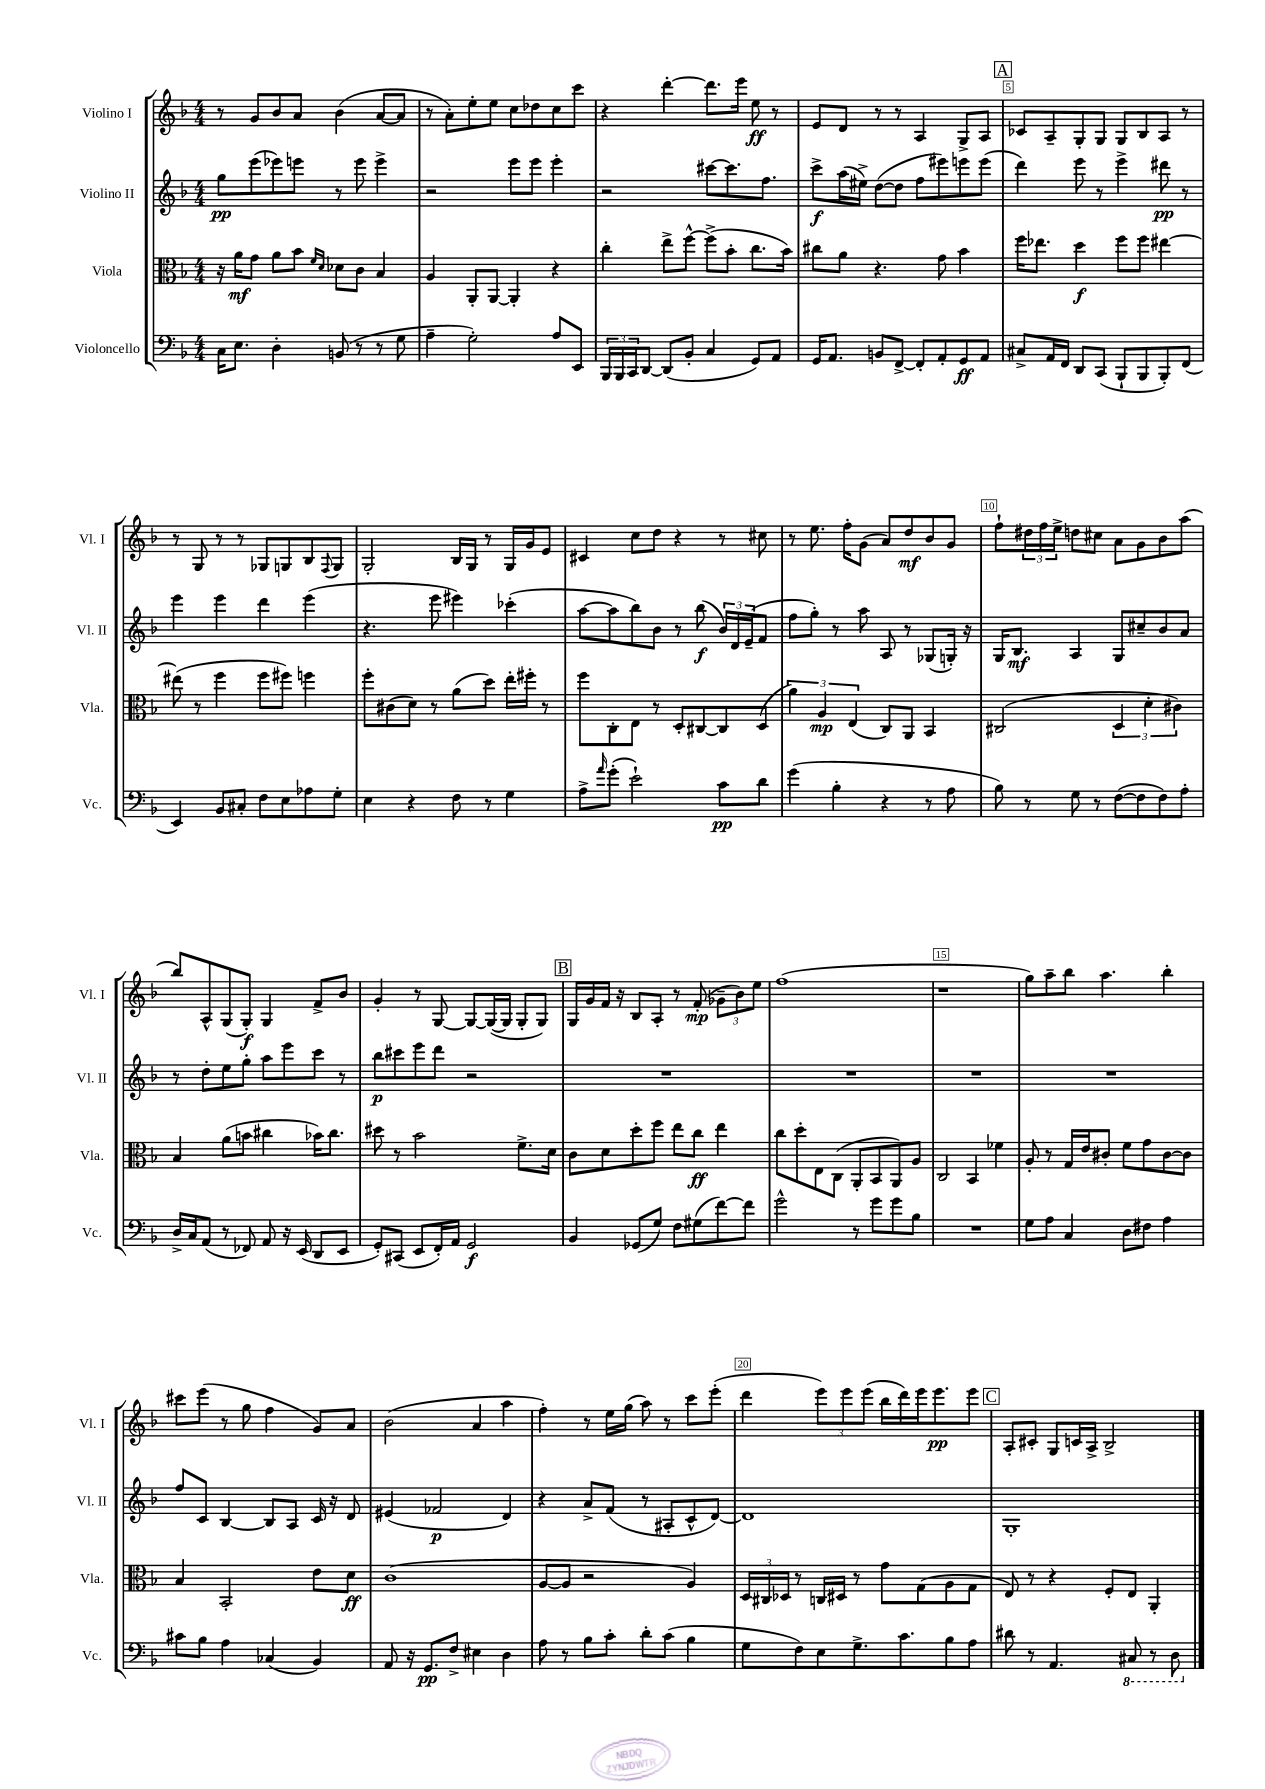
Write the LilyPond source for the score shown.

<<
\new StaffGroup <<
\new Staff = "s0" \with { instrumentName = "Violino I" shortInstrumentName = "Vl. I" } {
    \clef treble \key f \major \numericTimeSignature \time 4/4
    r8 g'8 bes'8 a'8 bes'4( a'8~ a'8 |
    r8 a'8-.) e''8-. e''8 c''8 des''8 c''8 c'''8 |
    r4 d'''4~-. d'''8. e'''16 e''8\ff r8 |
    e'8 d'8 r8 r8 a4 g8-> a8 |
    \mark \markup { \box "A" } ces'8 a8-- g8-. g8 g8 bes8 a8 r8 |
    r8 g8 r8 r8 ges8 g8 bes8 \appoggiatura { f8 } g8 |
    g2-. bes16 g16 r8 g16 g'16 e'8 |
    cis'4 c''8 d''8 r4 r8 cis''8 |
    r8 e''8. f''16-. g'8( a'8) d''8\mf bes'8 g'8 |
    f''8-! \tuplet 3/2 { dis''16 f''16 e''16-> } d''8 cis''8 a'8 g'8 bes'8 a''8( |
    bes''8) a8-^ g8( g8-.\f) g4 f'8-> bes'8 |
    g'4-. r8 g8~ g8~ g16~( g16 g8-. g8) |
    \mark \markup { \box "B" } g16 g'16 f'16 r16 bes8 a8-. r8 f'8-.\mp( \tuplet 3/2 { ges'8-- bes'8) e''8 } |
    f''1( |
    r1 |
    g''8) a''8-- bes''8 a''4. bes''4-. |
    cis'''8 e'''8( r8 g''8 f''4 g'8) a'8 |
    bes'2( a'4 a''4 |
    f''4-.) r8 e''16 g''16( a''8) r8 c'''8 e'''8-.( |
    d'''4 \tuplet 3/2 { e'''8) e'''8 e'''8( } bes''16 d'''16) e'''16 e'''8.\pp e'''8 |
    \mark \markup { \box "C" } a8-. cis'8-. g8 c'16 a16-> bes2-> \bar "|." |
}
\new Staff = "s1" \with { instrumentName = "Violino II" shortInstrumentName = "Vl. II" } {
    \clef treble \key f \major \numericTimeSignature \time 4/4
    g''8\pp e'''8( ees'''8) e'''8 r8 e'''8 e'''4-> |
    r2 e'''8 e'''8 e'''4-. |
    r2 cis'''8~ cis'''8. f''8. |
    c'''8->\f a''16( eis''16->) d''8~( d''8 f''8 eis'''8) e'''8 e'''8( |
    \mark \markup { \box "A" } d'''4) e'''8 r8 e'''4-> dis'''8\pp r8 |
    e'''4 e'''4 d'''4 e'''4( |
    r4. e'''8 eis'''4) ces'''4-.( |
    a''8~ a''8 bes''8) bes'8 r8 bes''8\f( \tuplet 3/2 { bes'16) d'16 e'16--( } f'8 |
    f''8 g''8-.) r8 a''8 a8 r8 ges8( g16-.) r16 |
    g16 bes8.\mf a4 g8 cis''8-- bes'8 a'8 |
    r8 d''8-. e''8 g''8-. a''8 e'''8 c'''8 r8 |
    bes''8\p cis'''8 e'''8 d'''8 r2 |
    \mark \markup { \box "B" } R1 |
    R1 |
    R1 |
    R1 |
    f''8 c'8 bes4~ bes8 a8 c'16 r16 d'8 |
    eis'4( fes'2\p d'4) |
    r4 a'8-> f'8( r8 ais8-. c'8-^ d'8~) |
    d'1 |
    \mark \markup { \box "C" } g1-. \bar "|." |
}
\new Staff = "s2" \with { instrumentName = "Viola" shortInstrumentName = "Vla." } {
    \clef alto \key f \major \numericTimeSignature \time 4/4
    r16 a'16\mf g'8 a'8 bes'8 \grace { f'16 d'16 } des'8 c'8 bes4 |
    a4 a,8-. a,8~ a,4-. r4 |
    c''4-. e''8-> f''8~-^ f''8->( bes'8-. c''8. bes'16) |
    cis''8 a'8 r4. g'8 bes'4 |
    \mark \markup { \box "A" } f''16 ees''8. d''4\f f''8 f''8 eis''4~ |
    eis''8( r8 f''4 f''8 fis''8) f''4 |
    f''8-. cis'8( d'8) r8 a'8( d''8) e''16-. fis''16-. r8 |
    f''8 c8-. e8 r8 d8-. cis8~ cis8 d8( |
    \tuplet 3/2 { a'4) a4\mp e4( } c8) a,8 bes,4 |
    cis2( \tuplet 3/2 { d4 d'4-. cis'4) } |
    bes4 a'8( b'8 cis''4 bes'16) cis''8. |
    dis''8 r8 bes'2 f'8.-> d'16 |
    \mark \markup { \box "B" } c'8 d'8 d''8-. f''8 e''8 c''8\ff e''4 |
    c''8 d''8-. e8 c8( a,8-. bes,8 a,8) a8 |
    c2 bes,4 fes'4 |
    a8-. r8 g16 e'16 cis'8-. f'8 g'8 cis'8~ cis'8 |
    bes4 bes,2-. e'8 d'8\ff |
    c'1( |
    a8~ a8 r2 a4) |
    \tuplet 3/2 { d16 cis16 des16 } r8 c16 dis16 r8 g'8 g8( a8 g8 |
    \mark \markup { \box "C" } e8) r8 r4 f8-. e8 a,4-. \bar "|." |
}
\new Staff = "s3" \with { instrumentName = "Violoncello" shortInstrumentName = "Vc." } {
    \clef bass \key f \major \numericTimeSignature \time 4/4
    c16 e8. d4-. b,8( r8 r8 g8 |
    a4-- g2-.) a8 e,8 |
    \tuplet 3/2 { bes,,16 bes,,16 c,16 } d,8~ d,8( bes,8-. c4 g,8) a,8 |
    g,16 a,8. b,8 f,8~-> f,8-. a,8-. g,8\ff a,8 |
    \mark \markup { \box "A" } cis8-> a,16 f,16 d,8 c,8( bes,,8-! bes,,8 bes,,8-.) f,8( |
    e,4) bes,8 cis8-. f8 e8 aes8 g8-. |
    e4 r4 f8 r8 g4 |
    a8-> \grace { a'16 } g'8-.( e'2-!) c'8\pp d'8 |
    g'4( bes4-. r4 r8 a8 |
    bes8) r8 g8 r8 f8~( f8 f8) a8-. |
    d16-> c16 a,8( r8 fes,8) a,8 r16 e,16( d,8 e,8 |
    g,8-.) cis,8( e,8 f,16-.) a,16 g,2\f |
    \mark \markup { \box "B" } bes,4 ges,8( g8) f8 gis8( f'8~) f'8 |
    g'2-^ r8 g'8 g'8 bes8 |
    R1 |
    g8 a8 c4 d8 fis8 a4 |
    cis'8 bes8 a4 ces4( bes,4) |
    a,8 r16 g,8.\pp f8-> eis4 d4 |
    a8 r8 bes8 c'8-. d'8-. c'8( bes4 |
    g8 f8) e8 g8.-> c'8. bes8 a8 |
    \mark \markup { \box "C" } dis'8 r8 a,4. \ottava #-1 cis,8 r8 d,8 \ottava #0 \bar "|." |
}
>>
>>
\layout { \context { \Score \override BarNumber.break-visibility = ##(#f #t #t) barNumberVisibility = #(every-nth-bar-number-visible 5) \override BarNumber.stencil = #(make-stencil-boxer 0.1 0.3 ly:text-interface::print) } }
